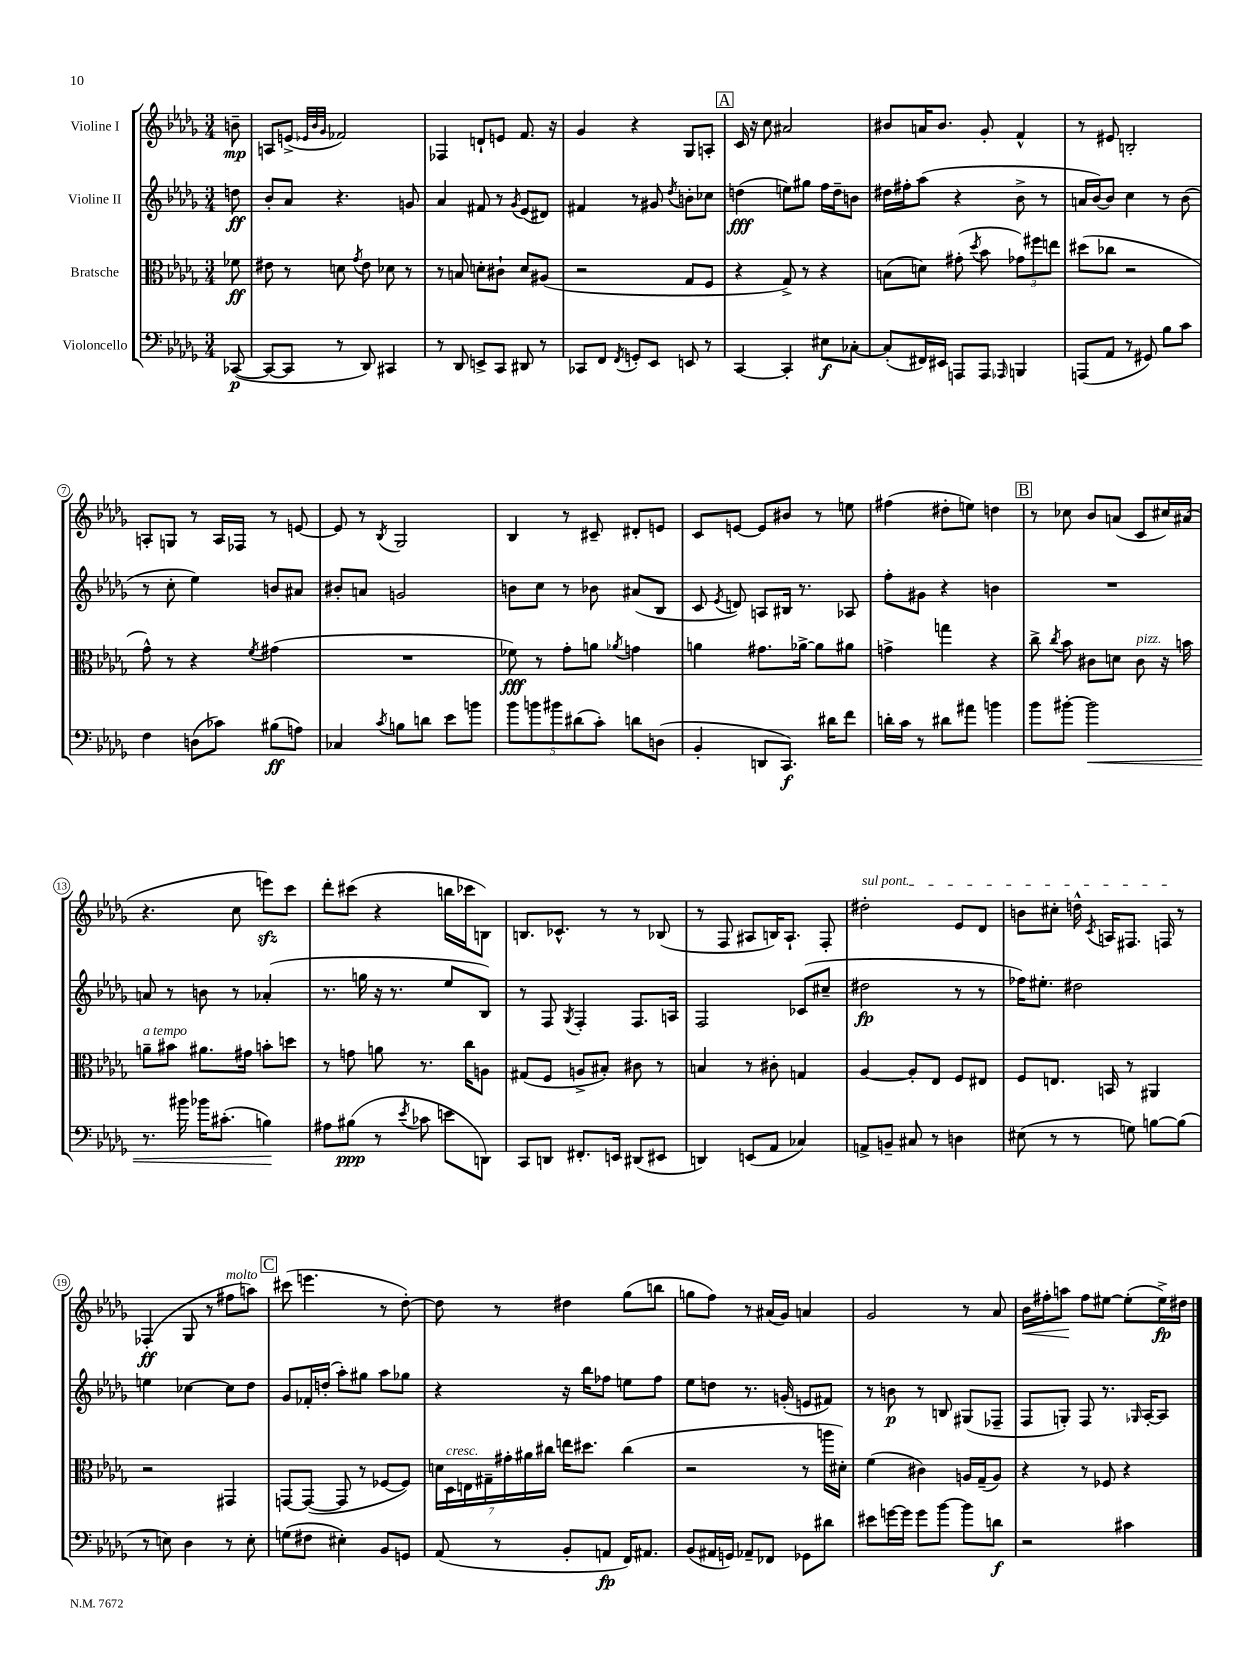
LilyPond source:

<<
\new StaffGroup <<
\new Staff = "s0" \with { instrumentName = "Violine I" } {
    \clef treble \key des \major \numericTimeSignature \time 3/4 \partial 8
    \autoBeamOff b'8--\mp |
    a8[ e'8]->( \grace { ees'32[ bes'32 ges'32] } fes'2) |
    fes4 d'8[-! e'8] f'8. r16 |
    ges'4 r4 ges8[ a8]-. |
    \mark \markup { \box "A" } c'16 r16 c''8 ais'2 |
    bis'8[ a'16 bis'8.] ges'8-. f'4-^ |
    r8 eis'8 b2-. |
    a8[-. g8] r8 a16[ fes16] r8 e'8~ |
    e'8 r8 \acciaccatura { bes8 } ges2 |
    bes4 r8 cis'8-- dis'8[-. e'8] |
    c'8[ e'8]~ e'8[ bis'8] r8 e''8 |
    fis''4( dis''8[-. e''8]) d''4 |
    \mark \markup { \box "B" } r8 ces''8 bes'8[ a'8]( c'8[ cis''16) ais'16]( |
    r4. c''8 e'''8[\sfz) c'''8] |
    des'''8[-. cis'''8]( r4 b''16[ ces'''16 b8]) |
    b8.[ ces'8.]-^ r8 r8 bes8( |
    r8 f8 ais8[ b16) ais8.]-! f8-. |
    \once \override TextSpanner.bound-details.left.text = \markup { \italic "sul pont." } dis''2-.\startTextSpan ees'8[ des'8] |
    b'8[ cis''8]-. d''16-^ \acciaccatura { c'8 } a16[ fis8.] f16\stopTextSpan r8 |
    fes4-.\ff( ges8 r8 fis''8[^\markup { \italic "molto" } a''8]) |
    \mark \markup { \box "C" } cis'''8( e'''4. r8 des''8~-.) |
    des''8 r8 dis''4 ges''8[( b''8] |
    g''8[ f''8]) r8 ais'16[( ges'16]) a'4 |
    ges'2 r8 aes'8 |
    bes'16[\< fis''16-. a''8]\! fis''8[ eis''8]~ eis''8[-.( eis''16->\fp) dis''16] \bar "|." |
}
\new Staff = "s1" \with { instrumentName = "Violine II" } {
    \clef treble \key des \major \numericTimeSignature \time 3/4 \partial 8
    \autoBeamOff d''8\ff |
    bes'8[-. aes'8] r4. g'8 |
    aes'4 fis'8 r8 \acciaccatura { ges'8 } ees'8[( dis'8]) |
    fis'4 r8 gis'8 \acciaccatura { des''8 } b'8[-. ces''8] |
    \mark \markup { \box "A" } d''4\fff( e''8[) gis''8] f''16[ d''16-- b'8] |
    dis''16[ fis''16-. aes''8]( r4 bes'8-> r8 |
    a'16[ bes'16~) bes'8] c''4 r8 bes'8( |
    r8 c''8-. ees''4) b'8[ ais'8] |
    bis'8[-. a'8] g'2 |
    b'8[ c''8] r8 bes'8 ais'8[( bes8] |
    c'8 \acciaccatura { ees'8 } d'8) a8[ bis16] r8. aes8 |
    f''8[-. gis'8] r4 b'4 |
    \mark \markup { \box "B" } R2. |
    a'8 r8 b'8 r8 aes'4-.( |
    r8. g''16 r16 r8. ees''8[ bes8]) |
    r8 f8 \acciaccatura { ges8 } f4-. f8.[ a16] |
    f2 ces'8[( cis''8]-- |
    dis''2\fp r8 r8 |
    fes''16[) eis''8.]-. dis''2 |
    e''4 ces''4~ ces''8[ des''8] |
    \mark \markup { \box "C" } ges'8[ fes'16-. d''16]-.( aes''8[-.) gis''8] aes''8[ ges''8] |
    r4 r16 bes''16[ fes''8] e''8[ fes''8] |
    ees''8[ d''8] r8. g'16-.( e'8[ fis'8]) |
    r8 b'8\p r8 b8 gis8[( fes8]-- |
    f8[ g8]-.) f8 r8. \grace { ges16 } aes16[~-. aes8] \bar "|." |
}
\new Staff = "s2" \with { instrumentName = "Bratsche" } {
    \clef alto \key des \major \numericTimeSignature \time 3/4 \partial 8
    \autoBeamOff fes'8\ff |
    eis'8 r8 d'8 \acciaccatura { ges'8 } eis'8 des'8 r8 |
    r8 b8 d'8[-. cis'8]-! d'8[ ais8]( |
    r2 ges8[ f8] |
    \mark \markup { \box "A" } r4 ges8->) r8 r4 |
    b8[( d'8]) gis'8-.( \acciaccatura { des''8 } bes'8 \tuplet 3/2 { ges'8[) fis''8 e''8] } |
    dis''8[( ces''8] r2 |
    ges'8-^) r8 r4 \acciaccatura { f'8 } gis'4( |
    R2. |
    fes'8\fff) r8 ges'8[-. a'8] \acciaccatura { aes'8 } g'4 |
    a'4 gis'8.[ aes'16]~-> aes'8[ ais'8] |
    g'4-> g''4 r4 |
    \mark \markup { \box "B" } c''8-> \acciaccatura { c''8 } bes'8 cis'8[ d'8] cis'8^\markup { \italic "pizz." } r16 b'16 |
    a'8[--^\markup { \italic "a tempo" } bis'8] ais'8.[ gis'16] b'8[-. d''8] |
    r8 g'8 a'8 r8. c''16[ a8] |
    gis8[( f8] a8[-> bis8]-.) cis'8 r8 |
    b4 r8 cis'8-. g4 |
    aes4~ aes8[-. ees8] f8[ eis8] |
    f8[ e8.] b,16 r8 ais,4 |
    r2 gis,4 |
    \mark \markup { \box "C" } g,8[~ g,8]~( g,8 r8 fes8[~ fes8]) |
    \tuplet 7/4 { d'16[ des16^\markup { \italic "cresc." } e16 gis16-- gis'16-. ais'16 cis''16] } e''16[ dis''8.] cis''4( |
    r2 r8 a''16[ dis'16]-.) |
    f'4( cis'4) a16[ ges16--( a8]) |
    r4 r8 fes8 r4 \bar "|." |
}
\new Staff = "s3" \with { instrumentName = "Violoncello" } {
    \clef bass \key des \major \numericTimeSignature \time 3/4 \partial 8
    \autoBeamOff ces,8~\p( |
    ces,8[~ ces,8] r8 des,8) cis,4 |
    r8 des,8 e,8[-> c,8] dis,8 r8 |
    ces,8[ f,8] \acciaccatura { f,8 } g,8[-. ees,8] e,8 r8 |
    \mark \markup { \box "A" } c,4~ c,4-. eis8[\f ces8]~-. |
    ces8[-.( fis,16) eis,16] a,,8[ a,,8] \grace { aes,,16 } b,,4 |
    a,,8[( aes,8] r8 gis,8) bes8[ c'8] |
    f4 d8[( ces'8]) bis8[\ff( a8]) |
    ces4 \acciaccatura { c'8 } b8[ d'8] ees'8[ b'8] |
    \tuplet 5/4 { bes'8[ b'8 bis'8 dis'8( c'8]-.) } d'8[ d8]( |
    bes,4-. d,8[ c,8.]\f) dis'16[ f'8] |
    d'16[-. c'16] r8 dis'8[ ais'8] b'4 |
    \mark \markup { \box "B" } bes'8[ bis'8]~-. bis'2\< |
    r8. bis'16 bes'16[ cis'8.]-.( b4\!) |
    ais8[ bis8]\ppp( r8 \acciaccatura { ees'8 } ces'8 e'8[ d,8]) |
    c,8[ d,8] fis,8.[-. e,16] dis,8[( eis,8] |
    d,4) e,8[( aes,8] ces4) |
    a,8[-> b,8]-- cis8 r8 d4 |
    eis8( r8 r8 g8) b8[~ b8]( |
    r8 e8) des4 r8 e8-. |
    \mark \markup { \box "C" } g8[( fis8] eis4-.) bes,8[ g,8] |
    aes,8( r8 bes,8[-. a,8]\fp f,16[) ais,8.] |
    bes,8[( ais,16 g,16]) aes,8[-- fes,8] ges,8[ dis'8] |
    eis'8[ g'16~ g'16] g'8[ bes'8]~ bes'8[ d'8]\f |
    r2 cis'4 \bar "|." |
}
>>
>>
\layout { \context { \Score \override BarNumber.stencil = #(make-stencil-circler 0.1 0.3 ly:text-interface::print) } }
